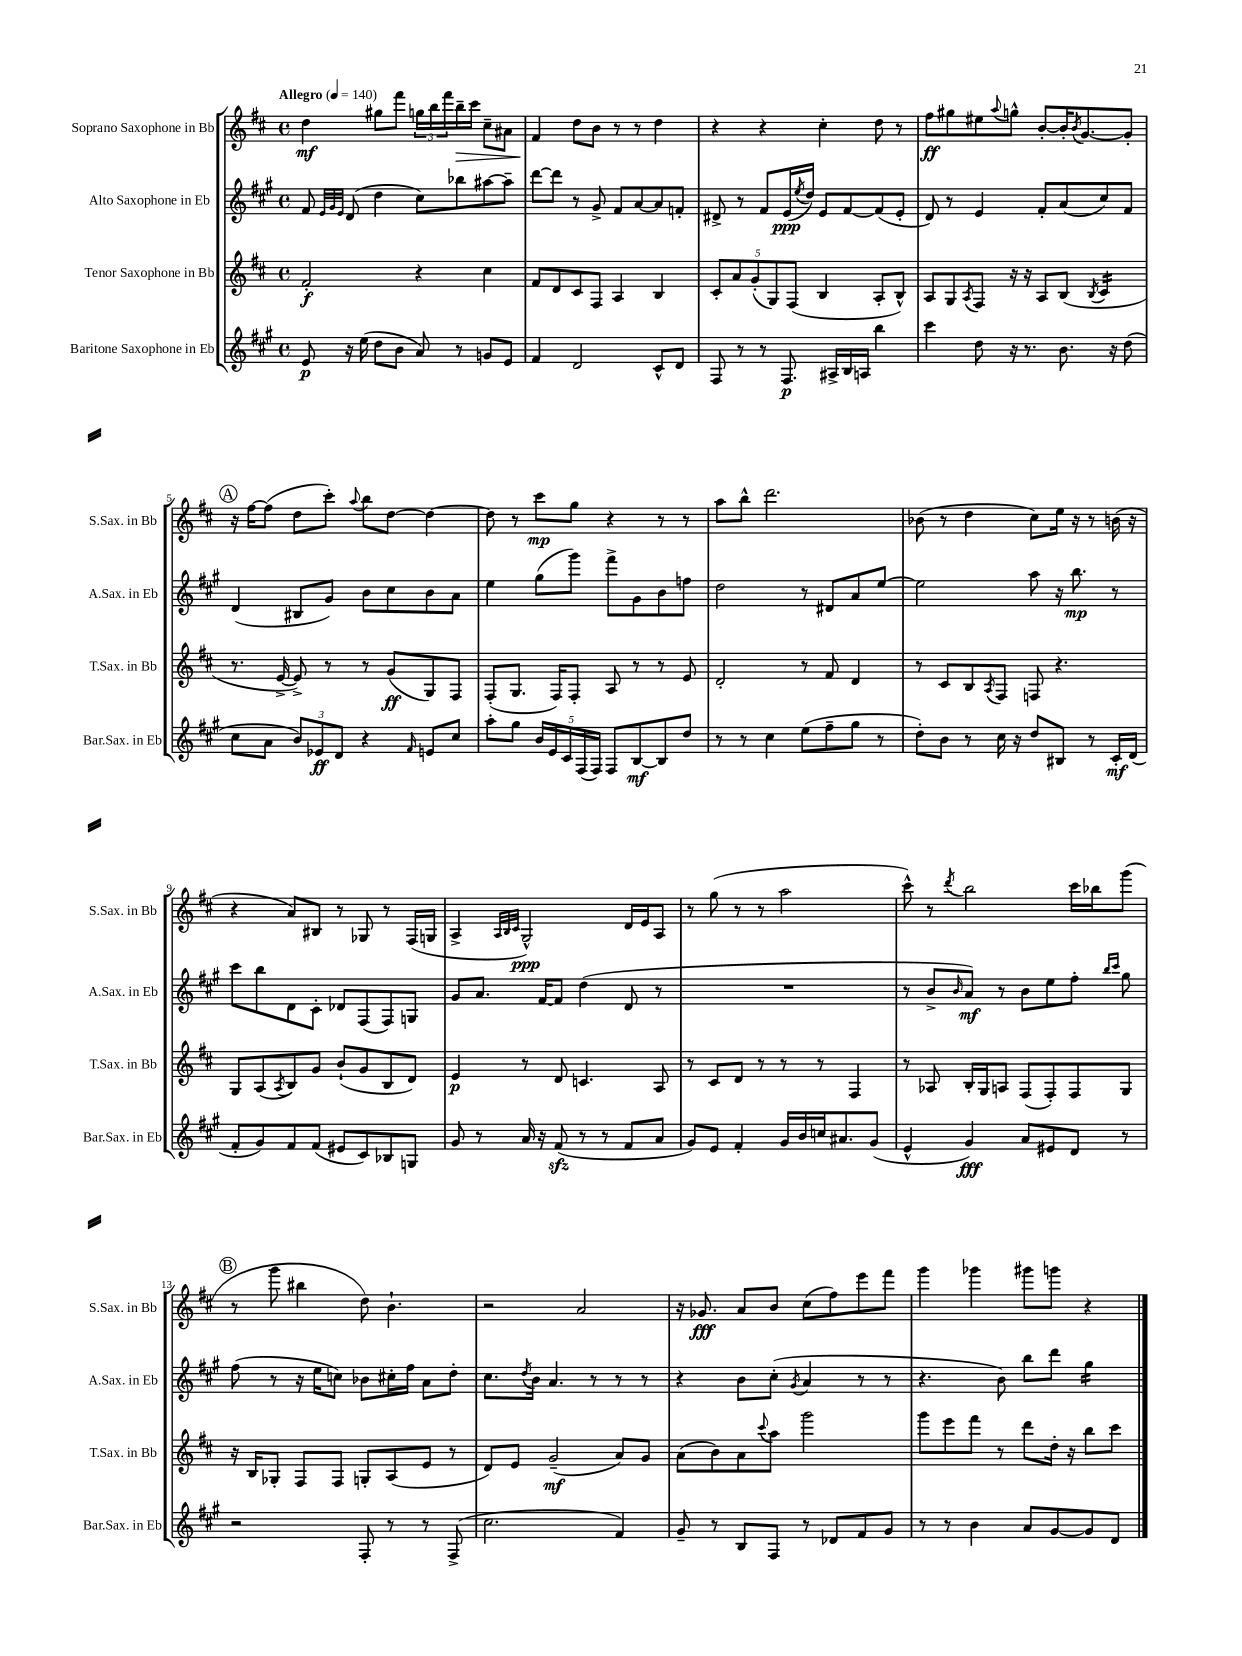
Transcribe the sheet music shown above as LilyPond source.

<<
\new StaffGroup <<
\new Staff = "s0" \with { instrumentName = "Soprano Saxophone in Bb" shortInstrumentName = "S.Sax. in Bb" } {
    \clef treble \key d \major \defaultTimeSignature \time 4/4 \tempo "Allegro" 4 = 140
    d''4\mf gis''8 fis'''8 \tuplet 3/2 { g''16 b''16 fis'''16 } b''16--\> cis'''16 cis''8-- ais'8 |
    fis'4\! d''8 b'8 r8 r8 d''4 |
    r4 r4 cis''4-. d''8 r8 |
    fis''8\ff gis''8 eis''8 \appoggiatura { a''8 } g''8-^ b'8~-. b'16-. \acciaccatura { b'8 } g'8.~ g'8-. |
    \mark \markup { \circle "A" } r16 fis''16~ fis''8( d''8 cis'''8-.) \appoggiatura { a''8 } b''8 d''8~ d''4~ |
    d''8 r8 cis'''8\mp g''8 r4 r8 r8 |
    a''8 b''8-^ d'''2. |
    bes'8( r8 d''4 cis''8) e''16 r16 r8 b'16( r16 |
    r4 a'8) bis8 r8 ges8 r8 fis16( g16 |
    a4-> \grace { a32 b32 cis'32 } g2-^\ppp) d'16 e'16 a8 |
    r8 g''8( r8 r8 a''2 |
    cis'''8-^) r8 \acciaccatura { d'''8 } b''2 cis'''16 bes''16 g'''8( |
    \mark \markup { \circle "B" } r8 g'''8 bis''4 d''8) b'4.-! |
    r2 a'2 |
    r16 ges'8.\fff a'8 b'8 cis''8( fis''8) e'''8 fis'''8 |
    g'''4 ges'''4 gis'''8 g'''8 r4 \bar "|." |
}
\new Staff = "s1" \with { instrumentName = "Alto Saxophone in Eb" shortInstrumentName = "A.Sax. in Eb" } {
    \clef treble \key a \major \defaultTimeSignature \time 4/4
    fis'8 \grace { e'32 gis'32 e'32 } d'8( d''4 cis''8) bes''8 ais''8~ ais''8-- |
    d'''8~ d'''8 r8 gis'8-> fis'8 a'8~ a'8 f'8-. |
    dis'8-> r8 fis'8 e'16\ppp( \acciaccatura { e''8 } d''16) e'8 fis'8~ fis'8( e'8-. |
    d'8) r8 e'4 fis'8-. a'8( cis''8) fis'8 |
    \mark \markup { \circle "A" } d'4( bis8 gis'8) b'8 cis''8 b'8 a'8 |
    e''4 gis''8( gis'''8) fis'''8-> gis'8 b'8 f''8 |
    d''2 r8 dis'8 a'8 e''8~ |
    e''2 a''8 r16 b''8.\mp r8 |
    cis'''8 b''8 d'8 cis'8-. des'8 fis8( fis8) g8 |
    gis'8 a'8. fis'16~ fis'8 d''4( d'8 r8 |
    R1 |
    r8 b'8-> \grace { b'16 } a'8\mf) r8 b'8 e''8 fis''8-. \grace { b''16 cis'''16 } gis''8 |
    \mark \markup { \circle "B" } fis''8( r8 r16 e''16 c''8) bes'8 cis''16-. fis''16 a'8 d''8-. |
    cis''8. \acciaccatura { d''8 } b'16 a'4. r8 r8 r8 |
    r4 b'8 cis''8-.( \acciaccatura { gis'8 } a'4 r8 r8 |
    r4. b'8) b''8 d'''8 gis''4:16 \bar "|." |
}
\new Staff = "s2" \with { instrumentName = "Tenor Saxophone in Bb" shortInstrumentName = "T.Sax. in Bb" } {
    \clef treble \key d \major \defaultTimeSignature \time 4/4
    fis'2-.\f r4 cis''4 |
    fis'8 d'8 cis'8 fis8 a4 b4 |
    \tuplet 5/4 { cis'8-. a'8 g'8-.( g8) fis8( } b4 a8-. b8-^) |
    a8 g8 \acciaccatura { a8 } fis8 r16 r16 a8 b8( \acciaccatura { b8 } cis'4:16 |
    \mark \markup { \circle "A" } r8. e'16~-> e'8->) r8 r8 g'8\ff( g8) fis8 |
    fis8-.( g8. fis16) fis8-. a8 r8 r8 e'8 |
    d'2-. r8 fis'8 d'4 |
    r8 cis'8 b8 \acciaccatura { a8 } fis8 f8 r4. |
    g8 a8( \acciaccatura { a8 } b8) g'8 b'8-!( g'8 b8 d'8) |
    e'4\p r8 d'8 c'4. a8 |
    r8 cis'8 d'8 r8 r8 r8 fis4 |
    r8 aes8 b16-. g16 a8 fis8( fis8-.) fis8 g8 |
    \mark \markup { \circle "B" } r16 b16 ges8-. fis8 fis8 g8-. a8( e'8 r8 |
    d'8) e'8 g'2--\mf( a'8) g'8 |
    a'8( b'8) a'8 \appoggiatura { cis'''8 } a''8 g'''2 |
    g'''8 e'''8 fis'''8 r8 d'''8 d''16-. r16 b''8 cis'''8 \bar "|." |
}
\new Staff = "s3" \with { instrumentName = "Baritone Saxophone in Eb" shortInstrumentName = "Bar.Sax. in Eb" } {
    \clef treble \key a \major \defaultTimeSignature \time 4/4
    e'8\p r16 e''16( d''8 b'8 a'8) r8 g'8 e'8 |
    fis'4 d'2 cis'8-^ d'8 |
    fis8 r8 r8 fis8.\p ais16-> b16 a16 b''4 |
    cis'''4 d''8 r16 r8. b'8. r16 d''8( |
    \mark \markup { \circle "A" } cis''8 a'8 \tuplet 3/2 { b'8) ees'8\ff d'8 } r4 \grace { fis'16 } e'8 cis''8 |
    a''8-. gis''8 \tuplet 5/4 { b'16 e'16 cis'16 fis16( fis16) } fis8 b8~\mf b8 d''8 |
    r8 r8 cis''4 e''8( fis''8-- gis''8 r8 |
    d''8-.) b'8 r8 cis''16 r16 d''8 bis8 r8 cis'16-.\mf d'16( |
    fis'8-. gis'8) fis'8 fis'8( eis'8 cis'8) bes8 g8 |
    gis'8 r8 a'16 r16 fis'8\sfz( r8 r8 fis'8 a'8 |
    gis'8) e'8 fis'4-. gis'16 b'16 c''16 ais'8. gis'8( |
    e'4-^ gis'4\fff) a'8 eis'8 d'8 r8 |
    \mark \markup { \circle "B" } r2 fis8-. r8 r8 fis8->( |
    cis''2. fis'4) |
    gis'8-- r8 b8 fis8 r8 des'8 fis'8 gis'8 |
    r8 r8 b'4 a'8 gis'8~ gis'8 d'8 \bar "|." |
}
>>
>>
